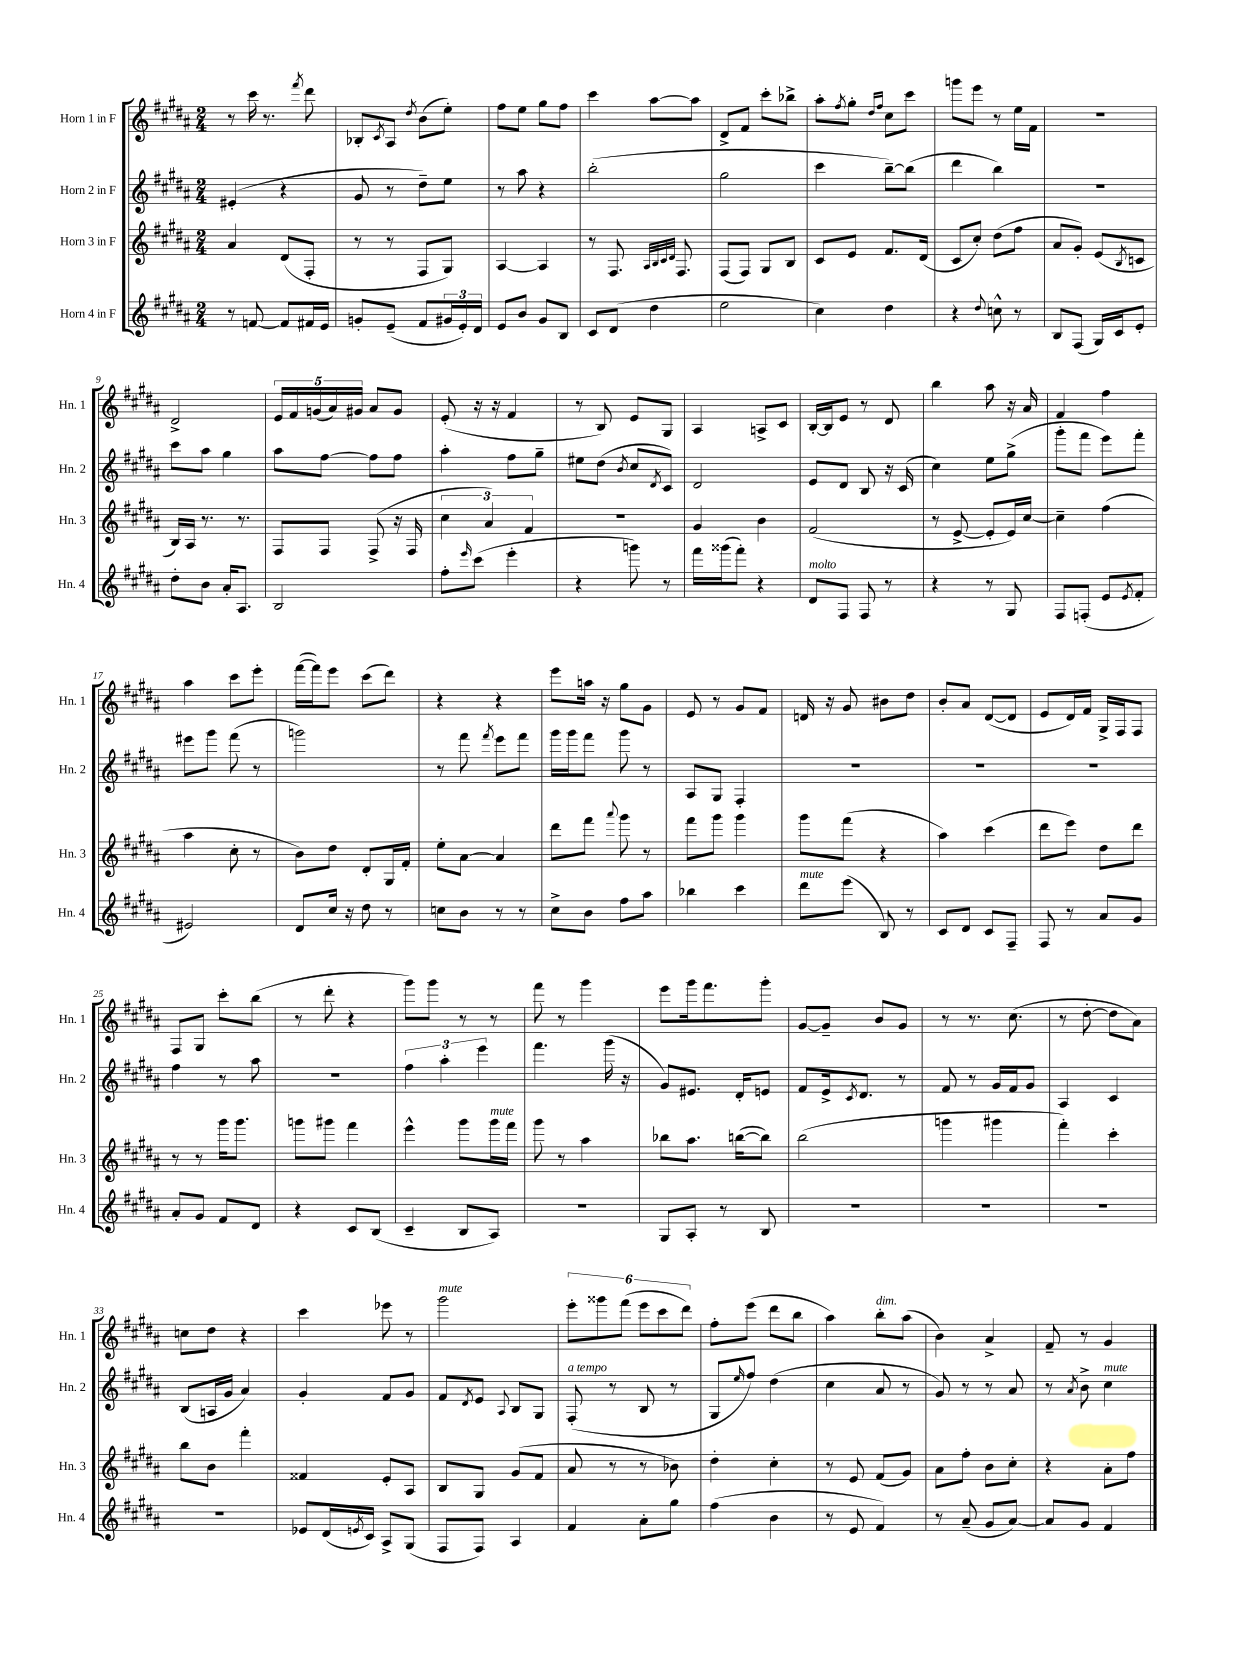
<<
\new StaffGroup <<
\new Staff = "s0" \with { instrumentName = "Horn 1 in F" shortInstrumentName = "Hn. 1" } {
    \clef treble \key b \major \numericTimeSignature \time 2/4
    r8 cis'''16 r8. \acciaccatura { fis'''8 } dis'''8 |
    bes8-. \acciaccatura { cis'8 } ais8 \acciaccatura { dis''8 } b'8( e''8-.) |
    fis''8 e''8 gis''8 fis''8 |
    cis'''4 ais''8~ ais''8 |
    dis'8-> fis'8 cis'''8-. bes''8-> |
    ais''8-. \acciaccatura { fis''8 } gis''8-. \grace { dis''16 fis''16 } cis''8 cis'''8 |
    g'''8 e'''8 r8 e''16 fis'16 |
    R2 |
    dis'2-> |
    \tuplet 5/4 { e'16 fis'16 g'16( ais'16) gis'16 } ais'8 gis'8 |
    e'8-.( r16 r16 fis'4 |
    r8 b8) e'8 gis8 |
    ais4 a8-> cis'8 |
    b16~-. b16 e'8 r8 dis'8 |
    b''4 ais''8 r16 ais'16 |
    fis'4 fis''4 |
    ais''4 cis'''8 e'''8-. |
    fis'''16~( fis'''16) e'''8 cis'''8( dis'''8) |
    r4 r4 |
    e'''8 a''16 r16 gis''8 gis'8 |
    e'8 r8 gis'8 fis'8 |
    d'16 r16 gis'8 bis'8 dis''8 |
    b'8-. ais'8 dis'8~( dis'8 |
    e'8 dis'16) fis'16 gis16-> fis16 fis8 |
    fis8 gis8 cis'''8-. b''8( |
    r8 dis'''8-. r4 |
    gis'''8) gis'''8 r8 r8 |
    fis'''8 r8 gis'''4 |
    e'''8 gis'''16 fis'''8. gis'''8-. |
    gis'8~ gis'8-- b'8 gis'8 |
    r8 r8. cis''8.( |
    r8 dis''8~-. dis''8 ais'8) |
    c''8 dis''8 r4 |
    cis'''4 ees'''8 r8 |
    gis'''2^\markup { \italic "mute" } |
    \tuplet 6/4 { e'''8-. gisis'''8 fis'''8( e'''8 cis'''8 dis'''8) } |
    fis''8-. e'''8( dis'''8 b''8 |
    ais''4) b''8-.^\markup { \italic "dim." } ais''8( |
    b'4) ais'4-> |
    fis'8-- r8 gis'4 \bar "|." |
}
\new Staff = "s1" \with { instrumentName = "Horn 2 in F" shortInstrumentName = "Hn. 2" } {
    \clef treble \key b \major \numericTimeSignature \time 2/4
    eis'4-.( r4 |
    gis'8 r8 dis''8--) e''8 |
    r8 ais''8 r4 |
    b''2-.( |
    gis''2 |
    cis'''4 b''8~--) b''8( |
    dis'''4 b''4) |
    r2 |
    cis'''8 ais''8 gis''4 |
    ais''8 fis''8~ fis''8 fis''8 |
    ais''4-. fis''8 gis''8-- |
    eis''8 dis''8( \acciaccatura { b'8 } cis''8 \acciaccatura { dis'8 } cis'8) |
    dis'2 |
    e'8 dis'8 b8 r16 cis'16( |
    cis''4) e''8 gis''8->( |
    gis'''8-. fis'''8 e'''8) fis'''8-. |
    eis'''8 gis'''8 fis'''8( r8 |
    g'''2) |
    r8 fis'''8 \acciaccatura { fis'''8 } e'''8 fis'''8 |
    gis'''16 gis'''16 fis'''8 gis'''8 r8 |
    ais8 gis8 fis4-. |
    R2 |
    R2 |
    R2 |
    fis''4 r8 ais''8 |
    r2 |
    \tuplet 3/2 { fis''4 ais''4-. e'''4 } |
    fis'''4. gis'''16( r16 |
    gis'8) eis'8. dis'16-. e'8 |
    fis'8 e'16-> \acciaccatura { cis'8 } dis'8. r8 |
    fis'8 r8 gis'16 fis'16 gis'8 |
    ais4 cis'4 |
    b8( a16 gis'16 ais'4) |
    gis'4-. fis'8 gis'8 |
    fis'8 \acciaccatura { dis'8 } e'8 \appoggiatura { ais8 } b8 gis8 |
    fis8-.^\markup { \italic "a tempo" }( r8 b8 r8 |
    gis8 \grace { e''16 } fis''8) dis''4( |
    cis''4 ais'8 r8 |
    gis'8) r8 r8 ais'8 |
    r8 \acciaccatura { ais'8 } b'8-> cis''4^\markup { \italic "mute" } \bar "|." |
}
\new Staff = "s2" \with { instrumentName = "Horn 3 in F" shortInstrumentName = "Hn. 3" } {
    \clef treble \key b \major \numericTimeSignature \time 2/4
    ais'4 dis'8( fis8-. |
    r8 r8 fis8 gis8) |
    ais4~ ais4 |
    r8 fis8. \grace { ais32 b32 cis'32 dis'32 } fis8. |
    fis8( fis8) gis8 b8 |
    cis'8 e'8 fis'8. dis'16( |
    cis'8 cis''8-.) dis''8( fis''8 |
    ais'8 gis'8-.) e'8( \acciaccatura { b8 } c'8 |
    b16) ais16 r8. r8. |
    fis8 fis8 fis8->( r16 fis16 |
    \tuplet 3/2 { cis''4 ais'4) fis'4 } |
    R2 |
    gis'4 b'4 |
    fis'2( |
    r8 e'8~-> e'8-. e'16) cis''16~ |
    cis''4-- fis''4( |
    ais''4 cis''8-. r8 |
    b'8) dis''8 dis'8-. gis16 fis'16-. |
    e''8-. ais'8~ ais'4 |
    dis'''8 fis'''8 \appoggiatura { ais'''8 } gis'''8 r8 |
    fis'''8 gis'''8 gis'''4 |
    gis'''8 fis'''8( r4 |
    ais''4) cis'''4( |
    dis'''8 e'''8) dis''8 dis'''8 |
    r8 r8 gis'''16 gis'''8. |
    g'''8 gis'''8 fis'''4 |
    e'''4-^ gis'''8 gis'''16^\markup { \italic "mute" } fis'''16 |
    gis'''8 r8 ais''4 |
    bes''8 ais''8. b''16~( b''8) |
    b''2( |
    g'''4 gis'''4 |
    fis'''4-.) cis'''4-. |
    b''8 b'8 fis'''4-. |
    fisis'4 e'8-. ais8 |
    b8 gis8 gis'8( fis'8 |
    ais'8 r8 r8 bes'8) |
    dis''4-. cis''4-. |
    r8 e'8 fis'8( gis'8) |
    ais'8 fis''8-. b'8 cis''8-. |
    r4 ais'8-. fis''8 \bar "|." |
}
\new Staff = "s3" \with { instrumentName = "Horn 4 in F" shortInstrumentName = "Hn. 4" } {
    \clef treble \key b \major \numericTimeSignature \time 2/4
    r8 f'8~ f'8 fis'16 e'16 |
    g'8-. e'8--( fis'8 \tuplet 3/2 { gis'16 e'16-.) dis'16 } |
    e'8 b'8 gis'8 b8 |
    cis'8 dis'8( dis''4 |
    e''2 |
    cis''4) dis''4 |
    r4 \appoggiatura { dis''8 } c''8-^ r8 |
    b8 fis8( gis16) cis'16 e'8-. |
    dis''8-. b'8 ais'16-. ais8. |
    b2 |
    fis''8-. \grace { e'''16 } cis'''8( e'''4-. |
    r4 g'''8) r8 |
    fis'''16 gisis'''16( fis'''8-.) r4 |
    dis'8^\markup { \italic "molto" } fis8 fis8 r8 |
    r4 r8 gis8 |
    fis8 f8-.( e'8 \acciaccatura { e'8 } fis'8-. |
    eis'2) |
    dis'8 cis''16 r16 dis''8 r8 |
    c''8 b'8 r8 r8 |
    cis''8-> b'8 fis''8 ais''8 |
    bes''4 cis'''4 |
    dis'''8^\markup { \italic "mute" } e'''8( b8) r8 |
    cis'8 dis'8 cis'8 fis8-- |
    fis8 r8 ais'8 gis'8 |
    ais'8-. gis'8 fis'8 dis'8 |
    r4 cis'8 b8( |
    cis'4-- b8 ais8) |
    R2 |
    gis8 ais8-. r8 b8 |
    R2 |
    R2 |
    R2 |
    R2 |
    ees'8 dis'16( \acciaccatura { e'8 } cis'16) ais8-> gis8( |
    fis8 fis8) ais4 |
    fis'4 ais'8-. gis''8 |
    fis''4( b'4 |
    r8 e'8 fis'4) |
    r8 ais'8--( gis'8 ais'8~) |
    ais'8 gis'8 fis'4 \bar "|." |
}
>>
>>
